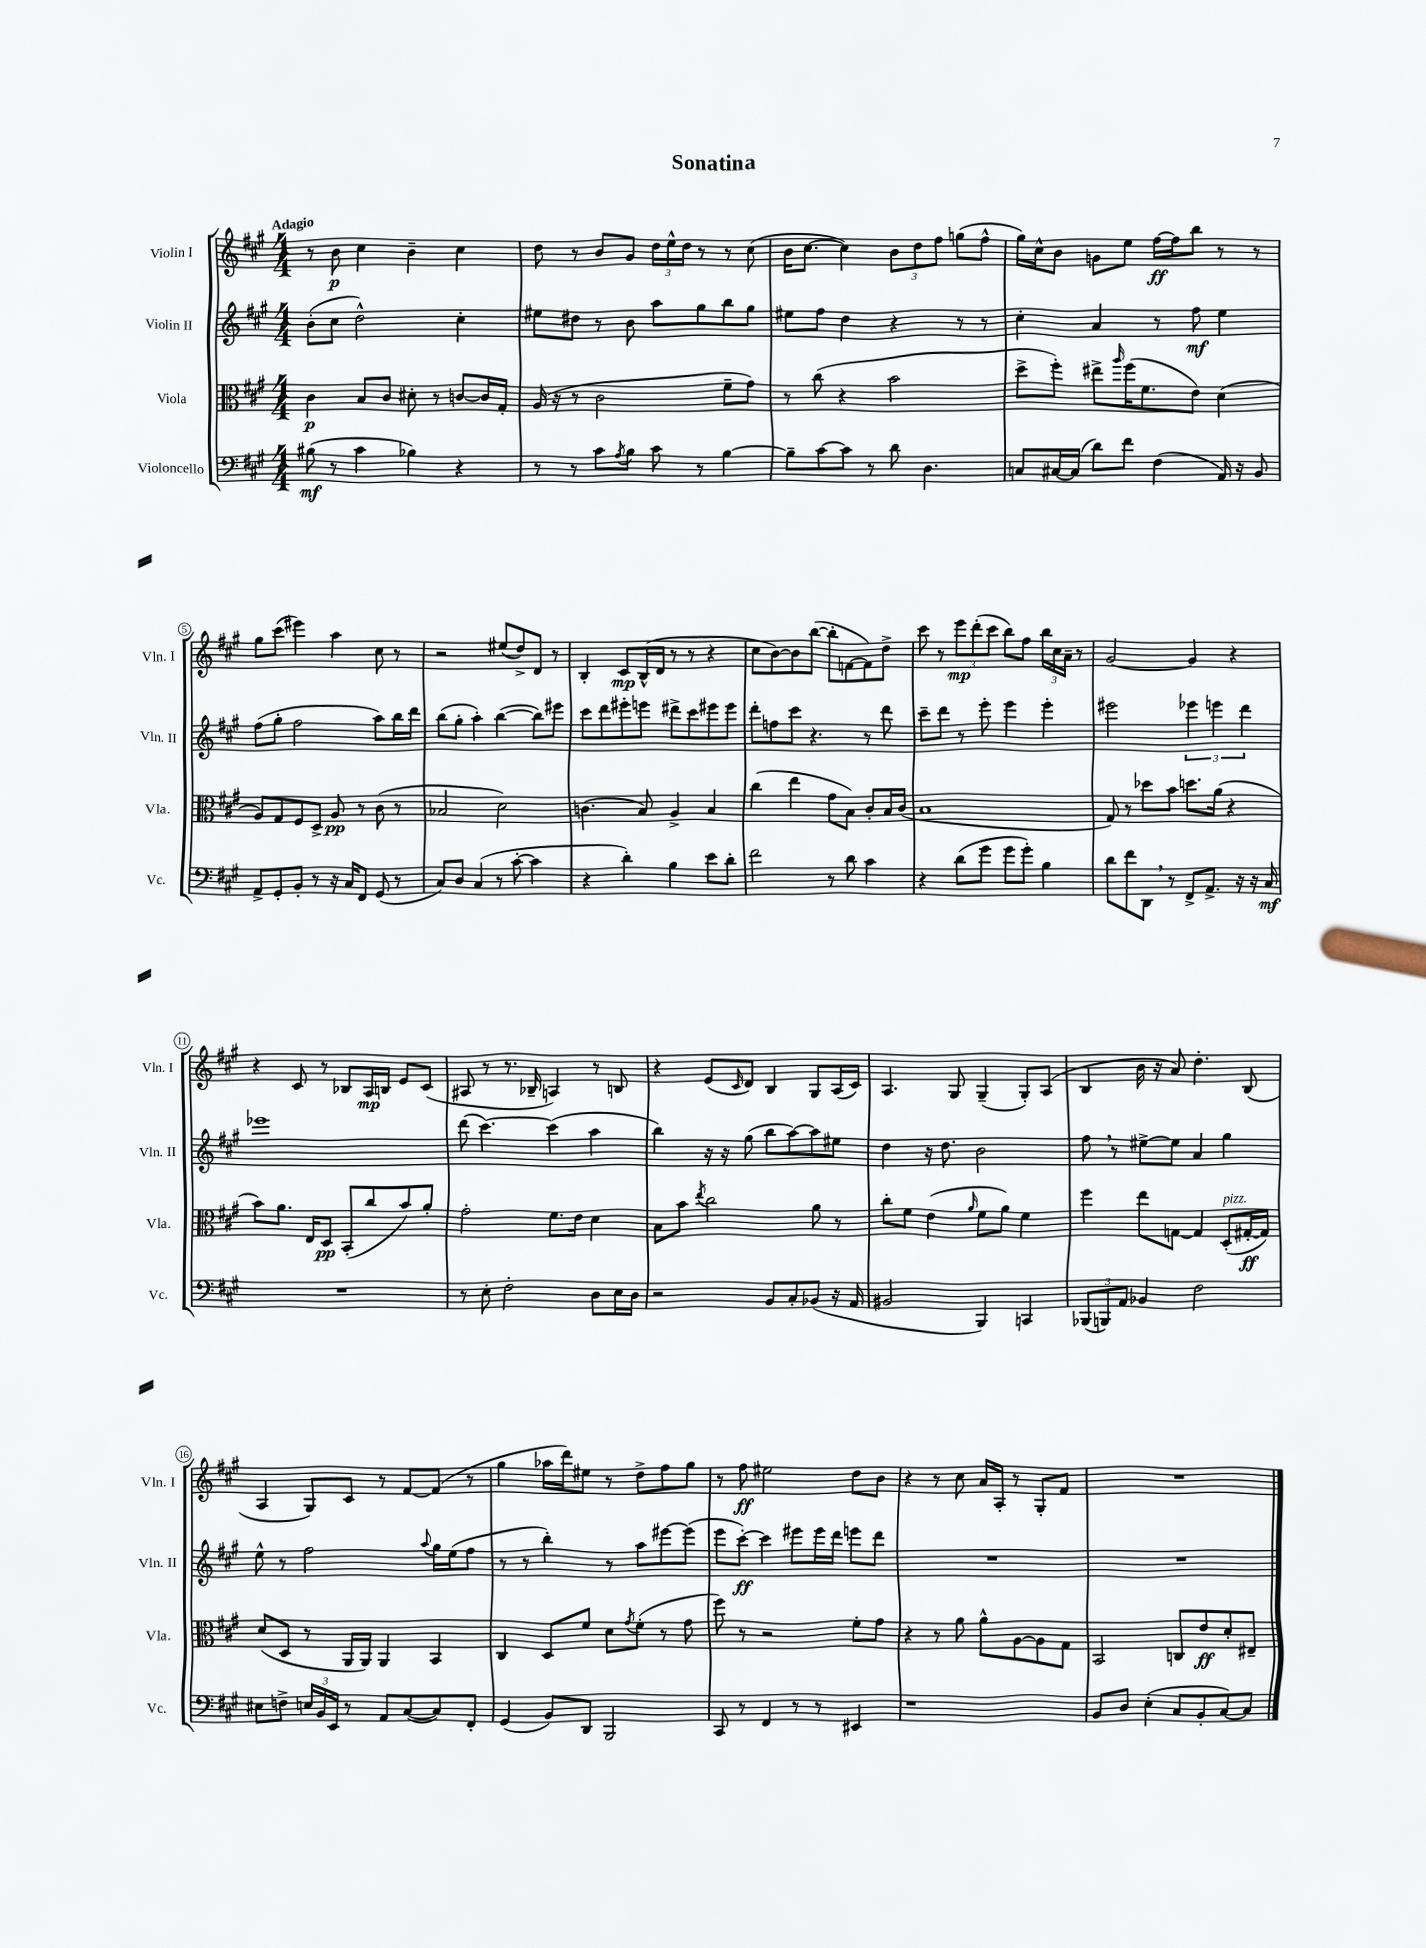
\header { title = "Sonatina" }
<<
\new StaffGroup <<
\new Staff = "s0" \with { instrumentName = "Violin I" shortInstrumentName = "Vln. I" } {
    \clef treble \key a \major \numericTimeSignature \time 4/4 \tempo "Adagio"
    r8 b'8\p cis''4 b'4-- cis''4 |
    d''8 r8 b'8 gis'8 \tuplet 3/2 { d''16 e''16-^ d''16 } r8 r8 cis''8( |
    b'16 cis''8.~ cis''4) \tuplet 3/2 { b'8 d''8 fis''8 } g''8( fis''8-^ |
    gis''16) cis''16-^ b'8 g'8 e''8 fis''16~\ff fis''16 b''8 r8 r8 |
    gis''8 cis'''8( eis'''4) a''4 cis''8 r8 |
    r2 eis''8( d''8->) d'8 r8 |
    b4-. cis'8\mp b16-^( d'16 r8 r8 r4 |
    cis''8 b'8~) b'8 b''8~( b''8-. f'8~ f'8) d''8-> |
    cis'''8 r8 \tuplet 3/2 { e'''8\mp d'''8-.( cis'''8 } b''8) fis''8 \tuplet 3/2 { b''16 cis''16 a'16-- } r8 |
    gis'2~ gis'4 r4 |
    r4 cis'8 r8 bes8 a16\mp b16 e'8 cis'8( |
    ais8 r8 r8. bes16-- a4) r8 b8 |
    r4 e'8( \grace { cis'16 } d'8) b4 gis8 a16( cis'16) |
    a4. gis8 gis4--( gis8-.) a8( |
    b4 b'16 r16 a'8) d''4.-. b8( |
    a4 gis8) cis'8 r8 fis'8~ fis'8( r8 |
    gis''4 aes''16 d'''16) eis''8 r8 d''8-> fis''8 gis''8 |
    r8 fis''8\ff eis''2 d''8 b'8 |
    r4 r8 cis''8 a'16 a16-. r8 gis8-. fis'8 |
    R1 \bar "|." |
}
\new Staff = "s1" \with { instrumentName = "Violin II" shortInstrumentName = "Vln. II" } {
    \clef treble \key a \major \numericTimeSignature \time 4/4
    b'8-.( cis''8 d''2-^) cis''4-. |
    eis''8 dis''8 r8 b'8 a''8 gis''8 b''8 gis''8 |
    eis''8 fis''8 d''4 r4 r8 r8 |
    cis''4-. a'4 r8 fis''8\mf e''4 |
    fis''8( gis''8-. fis''2 a''8) b''16 d'''16 |
    b''8( gis''8-. a''4-.) b''4~( b''8) eis'''8 |
    cis'''8 d'''8 eis'''8-. e'''8 dis'''8-> cis'''8 eis'''8 eis'''8 |
    d'''8-. f''8 cis'''8 r4. r8 d'''8 |
    cis'''8-- d'''8 r8 e'''8-. e'''4 e'''4-. |
    eis'''2 \tuplet 3/2 { ees'''4 e'''4 d'''4 } |
    ees'''1 |
    d'''8( cis'''4.~) cis'''4( a''4 |
    b''4) r16 r16 gis''8( b''8 a''8~) a''8 eis''8 |
    d''4 r16 d''8. b'2 |
    fis''8 \breathe r8 eis''8~-> eis''8 a'4 gis''4 |
    e''8-^ r8 fis''2 \appoggiatura { a''8 } gis''16 e''16( fis''8 |
    r8 r8 b''4-.) r8 a''8 eis'''8~ eis'''8( |
    e'''8 cis'''8~-.\ff) cis'''4 eis'''8 eis'''16 d'''16 e'''8 d'''8 |
    R1 |
    R1 \bar "|." |
}
\new Staff = "s2" \with { instrumentName = "Viola" shortInstrumentName = "Vla." } {
    \clef alto \key a \major \numericTimeSignature \time 4/4
    cis'4\p b8 cis'8 dis'8-. r8 c'8~ c'16 gis16-. |
    a16( r16 r8 cis'2 fis'8-- gis'8) |
    r8 cis''8( r4 b'2 |
    d''8-> fis''8-.) eis''8-> \grace { a''16 } fis''16( fis'8. e'8) d'4( |
    a8) gis8 fis8 d8-> a8\pp r8 cis'8( r8 |
    bes2 d'2) |
    c'4.( b8) a4-> b4 |
    cis''4( e''4 gis'8 b8) cis'8-. b16 cis'16( |
    b1 |
    gis8) r8 des''8 b'8 d''8. a'16( r4 |
    b'8) a'8. e16 d8\pp b,8-.( cis''8 b'8) a'8-. |
    gis'2-. fis'8. e'16 d'4 |
    b8 b'8 \acciaccatura { e''8 } cis''2 a'8 r8 |
    cis''8-. fis'8 e'4( \grace { a'16 } fis'8 a'8) fis'4 |
    fis''4 e''8 g8~ g4 d8-.^\markup { \italic "pizz." }( gis16~-.\ff gis16) |
    d'8( d8 r8 a,16 a,16) a,4 b,4 |
    cis4 d8 fis'8 d'8 \acciaccatura { gis'8 } fis'8-.( r8 gis'8 |
    fis''8) r8 r2 fis'8-. gis'8 |
    r4 r8 a'8 a'8-^ a8~ a8 gis8 |
    b,2 c8 e'8\ff d'8-. eis8-- \bar "|." |
}
\new Staff = "s3" \with { instrumentName = "Violoncello" shortInstrumentName = "Vc." } {
    \clef bass \key a \major \numericTimeSignature \time 4/4
    bis8\mf( r8 cis'4 bes4) r4 |
    r8 r8 cis'8 \acciaccatura { a8 } b8 cis'8 r8 b4~ |
    b8-- cis'8~ cis'8 r8 d'8 d4. |
    c8 cis16~ cis16( d'8) fis'8 fis4( a,16) r16 b,8 |
    a,8-> gis,8-. b,8-. r8 r16 cis16 fis,8 gis,8( r8 |
    cis8) d8 cis4( r8 cis'8~-. cis'4 |
    r4 d'4-.) b4 e'8 d'8-. |
    fis'2 r8 d'8 cis'4 |
    r4 d'8( gis'8 gis'8 gis'8-.) b4 |
    d'8 fis'8 d,8 \breathe r8 fis,8-> a,8.-> r16 r16 cis16\mf |
    R1 |
    r8 e8-. fis2-. d8 e16 d16 |
    r2 b,8 cis8-. bes,8( r16 a,16 |
    bis,2 b,,4) c,4 |
    \tuplet 3/2 { bes,,8( b,,8) a,8 } bes,4 fis2 |
    eis8 f8-> \tuplet 3/2 { e16 b,16 e,16 } r8 a,8 cis8~( cis8) fis,8-. |
    gis,4( b,8) d,8 b,,2 |
    cis,8 r8 fis,4 r8 r8 eis,4 |
    r1 |
    b,8 d8 e4-.( cis8 b,8-. cis8~) cis8 \bar "|." |
}
>>
>>
\layout { \context { \Score \override BarNumber.stencil = #(make-stencil-circler 0.1 0.3 ly:text-interface::print) } }
